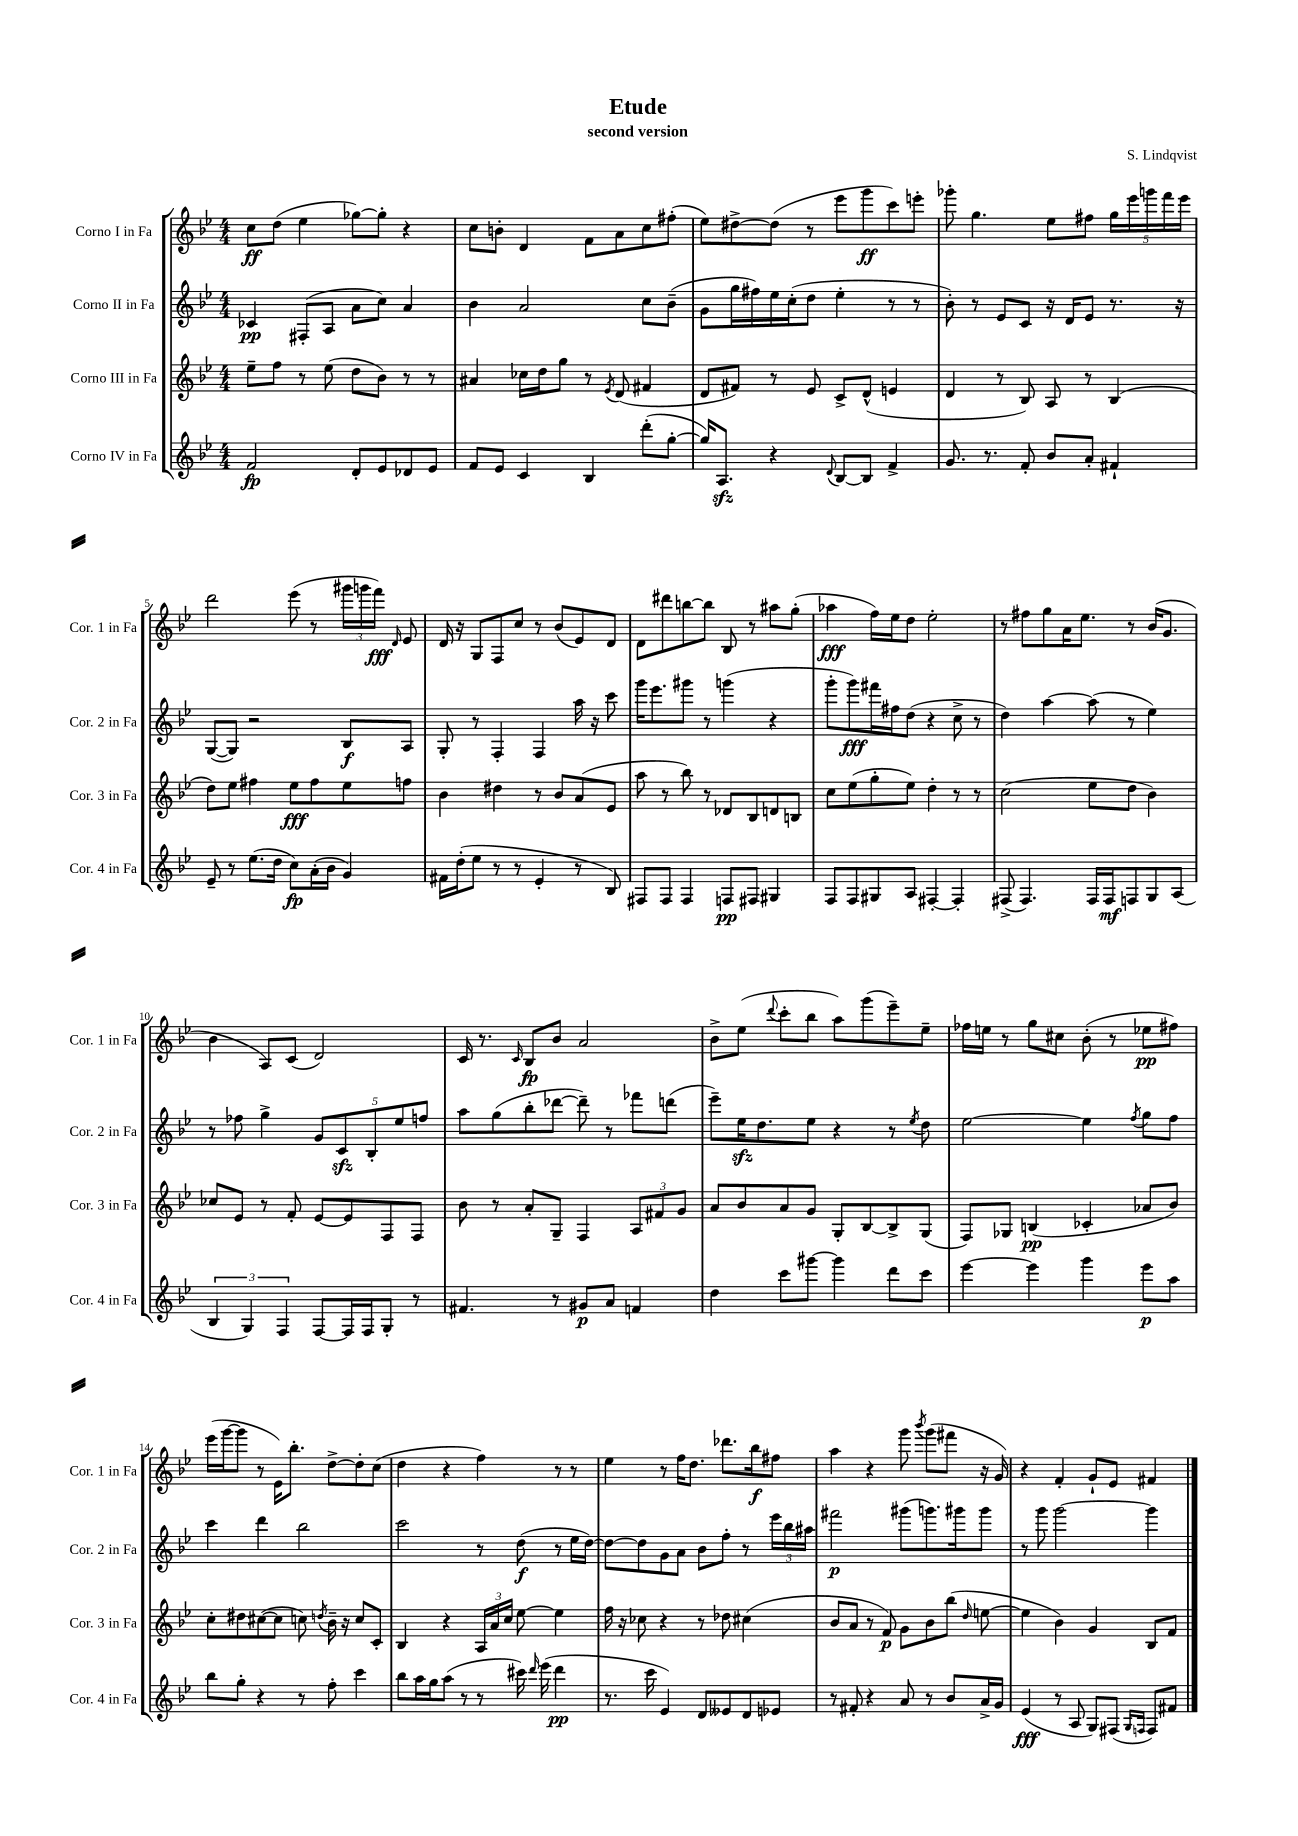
\header { title = "Etude" composer = "S. Lindqvist" subtitle = "second version" }
<<
\new StaffGroup <<
\new Staff = "s0" \with { instrumentName = "Corno I in Fa" shortInstrumentName = "Cor. 1 in Fa" } {
    \clef treble \key bes \major \numericTimeSignature \time 4/4
    \autoBeamOff c''8[\ff d''8]( ees''4 ges''8[~) ges''8]-. r4 |
    c''8[ b'8]-. d'4 f'8[ a'8 c''8 fis''8]-.( |
    ees''8[) dis''8~-> dis''8]( r8 ees'''8[ g'''8\ff c'''8) e'''8]-. |
    ges'''8-. g''4. ees''8[ fis''8] \tuplet 5/4 { g''16[ ees'''16 g'''16 f'''16 ees'''16] } |
    d'''2 ees'''8( r8 \tuplet 3/2 { gis'''16[ g'''16 f'''16]\fff) } \grace { d'16 } ees'8 |
    d'16 r16 g8[ f8 c''8] r8 bes'8[( ees'8) d'8] |
    d'8[ dis'''8 b''8~ b''8] bes8 r8 ais''8[ g''8]-.( |
    aes''4\fff f''16[) ees''16 d''8] ees''2-. |
    r8 fis''8[ g''8 a'16 ees''8.] r8 bes'16[( g'8.] |
    bes'4 a8[) c'8]( d'2) |
    c'16 r8. \grace { c'16 } bes8[\fp bes'8] a'2 |
    bes'8[-> ees''8]( \appoggiatura { d'''8 } c'''8[-. bes''8] a''8[) g'''8( ees'''8--) ees''8]-- |
    fes''16[ e''16] r8 g''8[ cis''8] bes'8-.( r8 ees''8[\pp fis''8]) |
    ees'''16[( g'''16~ g'''8] r8 ees'16[) bes''8.]-. d''8[~-> d''8-. c''8]( |
    d''4 r4 f''4) r8 r8 |
    ees''4 r8 f''16[ d''8.] des'''8.[ bes''16\f fis''8] |
    a''4 r4 g'''8 \acciaccatura { bes'''8 } g'''8[( fis'''8] r16 g'16) |
    r4 f'4-. g'8[-! ees'8] fis'4 \bar "|." |
}
\new Staff = "s1" \with { instrumentName = "Corno II in Fa" shortInstrumentName = "Cor. 2 in Fa" } {
    \clef treble \key bes \major \numericTimeSignature \time 4/4
    \autoBeamOff ces'4\pp fis8[-.( a8] a'8[ c''8]) a'4 |
    bes'4 a'2 c''8[ bes'8]--( |
    g'8[ g''16 fis''16) ees''16 c''16-.( d''8] ees''4-. r8 r8 |
    bes'8-.) r8 ees'8[ c'8] r16 d'16[ ees'8] r8. r16 |
    g8[~( g8]) r2 bes8[\f a8] |
    g8-. r8 f4-. f4 a''16 r16 c'''8 |
    g'''16[ ees'''8. gis'''8] r8 g'''4( r4 |
    g'''8[-. g'''8\fff) fis'''16 fis''16 d''8]( r4 c''8-> r8 |
    d''4) a''4~ a''8( r8 ees''4) |
    r8 fes''8 g''4-> \tuplet 5/4 { g'8[ c'8\sfz bes8-. ees''8 f''8] } |
    a''8[ g''8( bes''8-. des'''8]~ des'''8--) r8 fes'''8[ d'''8]( |
    ees'''8[--) ees''16\sfz d''8. ees''8] r4 r8 \acciaccatura { ees''8 } d''8 |
    ees''2~ ees''4 \acciaccatura { f''8 } g''8[ f''8] |
    c'''4 d'''4 bes''2 |
    c'''2 r8 d''8\f( r8 ees''16[ d''16]~) |
    d''8[~ d''8 g'8 a'8] bes'8[ f''8]-. r8 \tuplet 3/2 { ees'''16[ bes''16 ais''16] } |
    fis'''2\p gis'''8[( g'''8.) gis'''16 gis'''8] |
    r8 g'''8 g'''2~ g'''4 \bar "|." |
}
\new Staff = "s2" \with { instrumentName = "Corno III in Fa" shortInstrumentName = "Cor. 3 in Fa" } {
    \clef treble \key bes \major \numericTimeSignature \time 4/4
    \autoBeamOff ees''8[-- f''8] r8 ees''8( d''8[ bes'8]) r8 r8 |
    ais'4 ces''16[ d''16 g''8] r8 \acciaccatura { ees'8 } d'8( fis'4 |
    d'8[ fis'8]) r8 ees'8 c'8[-> d'8]-^( e'4 |
    d'4 r8 bes8) a8 r8 bes4( |
    d''8[) ees''8] fis''4 ees''8[\fff fis''8 ees''8 f''8] |
    bes'4 dis''4 r8 bes'8[ a'8( ees'8] |
    a''8 r8 bes''8) r8 des'8[ bes8 d'8 b8] |
    c''8[ ees''8( g''8-. ees''8]) d''4-. r8 r8 |
    c''2( ees''8[ d''8] bes'4) |
    ces''8[ ees'8] r8 f'8-. ees'8[~ ees'8 f8 f8] |
    bes'8 r8 a'8[-. g8]-- f4 \tuplet 3/2 { a8[ fis'8 g'8] } |
    a'8[ bes'8 a'8 g'8] g8[-. bes8~ bes8-> g8]( |
    f8[) ges8] b4\pp( ces'4-. aes'8[ bes'8]) |
    c''8[-. dis''8 cis''8~( cis''8] c''8) \acciaccatura { d''8 } bes'16-- r16 c''8[ c'8]-. |
    bes4 r4 \tuplet 3/2 { a16[ a'16 c''16] } ees''8~ ees''4 |
    f''16 r16 ces''8 r4 r8 des''8 cis''4( |
    bes'8[ a'8] r8 f'8\p) g'8[ bes'8 bes''8]( \grace { d''16 } e''8~ |
    e''4 bes'4) g'4 bes8[ f'8] \bar "|." |
}
\new Staff = "s3" \with { instrumentName = "Corno IV in Fa" shortInstrumentName = "Cor. 4 in Fa" } {
    \clef treble \key bes \major \numericTimeSignature \time 4/4
    \autoBeamOff f'2\fp d'8[-. ees'8 des'8 ees'8] |
    f'8[ ees'8] c'4 bes4 d'''8[-.( g''8]~-. |
    g''16[) a8.]\sfz r4 \appoggiatura { d'8 } bes8[~ bes8] f'4-> |
    g'8. r8. f'8-. bes'8[ a'8]-. fis'4-! |
    ees'8-- r8 ees''8.[( d''16] c''8[\fp) a'16-.( bes'16] g'4) |
    fis'16[ d''16-.( ees''8] r8 r8 ees'4-. r8 bes8) |
    fis8[ fis8] fis4 f8[\pp fis8] gis4 |
    f8[ f8 gis8 a8] fis4~-. fis4-. |
    fis8->( fis4.) fis16[ fis16\mf f8 g8 a8]( |
    \tuplet 3/2 { bes4 g4) f4 } f8[~ f16 f16 g8]-. r8 |
    fis'4. r8 gis'8[\p a'8] f'4 |
    d''4 c'''8[ gis'''8]~ gis'''4 d'''8[ c'''8] |
    ees'''4~ ees'''4 g'''4 ees'''8[\p a''8] |
    bes''8[ g''8]-. r4 r8 f''8-. c'''4 |
    bes''8[ a''16 g''16 a''8]( r8 r8 cis'''16) \grace { d'''16 } ees'''16( d'''4\pp |
    r8. c'''16 ees'4) d'8[ eeses'8 d'8 ees'8] |
    r8 fis'8-. r4 a'8 r8 bes'8[ a'16-> g'16] |
    ees'4\fff( r8 a8 g8[) fis8]( \grace { g16[ f16] } f8[) fis'8] \bar "|." |
}
>>
>>
